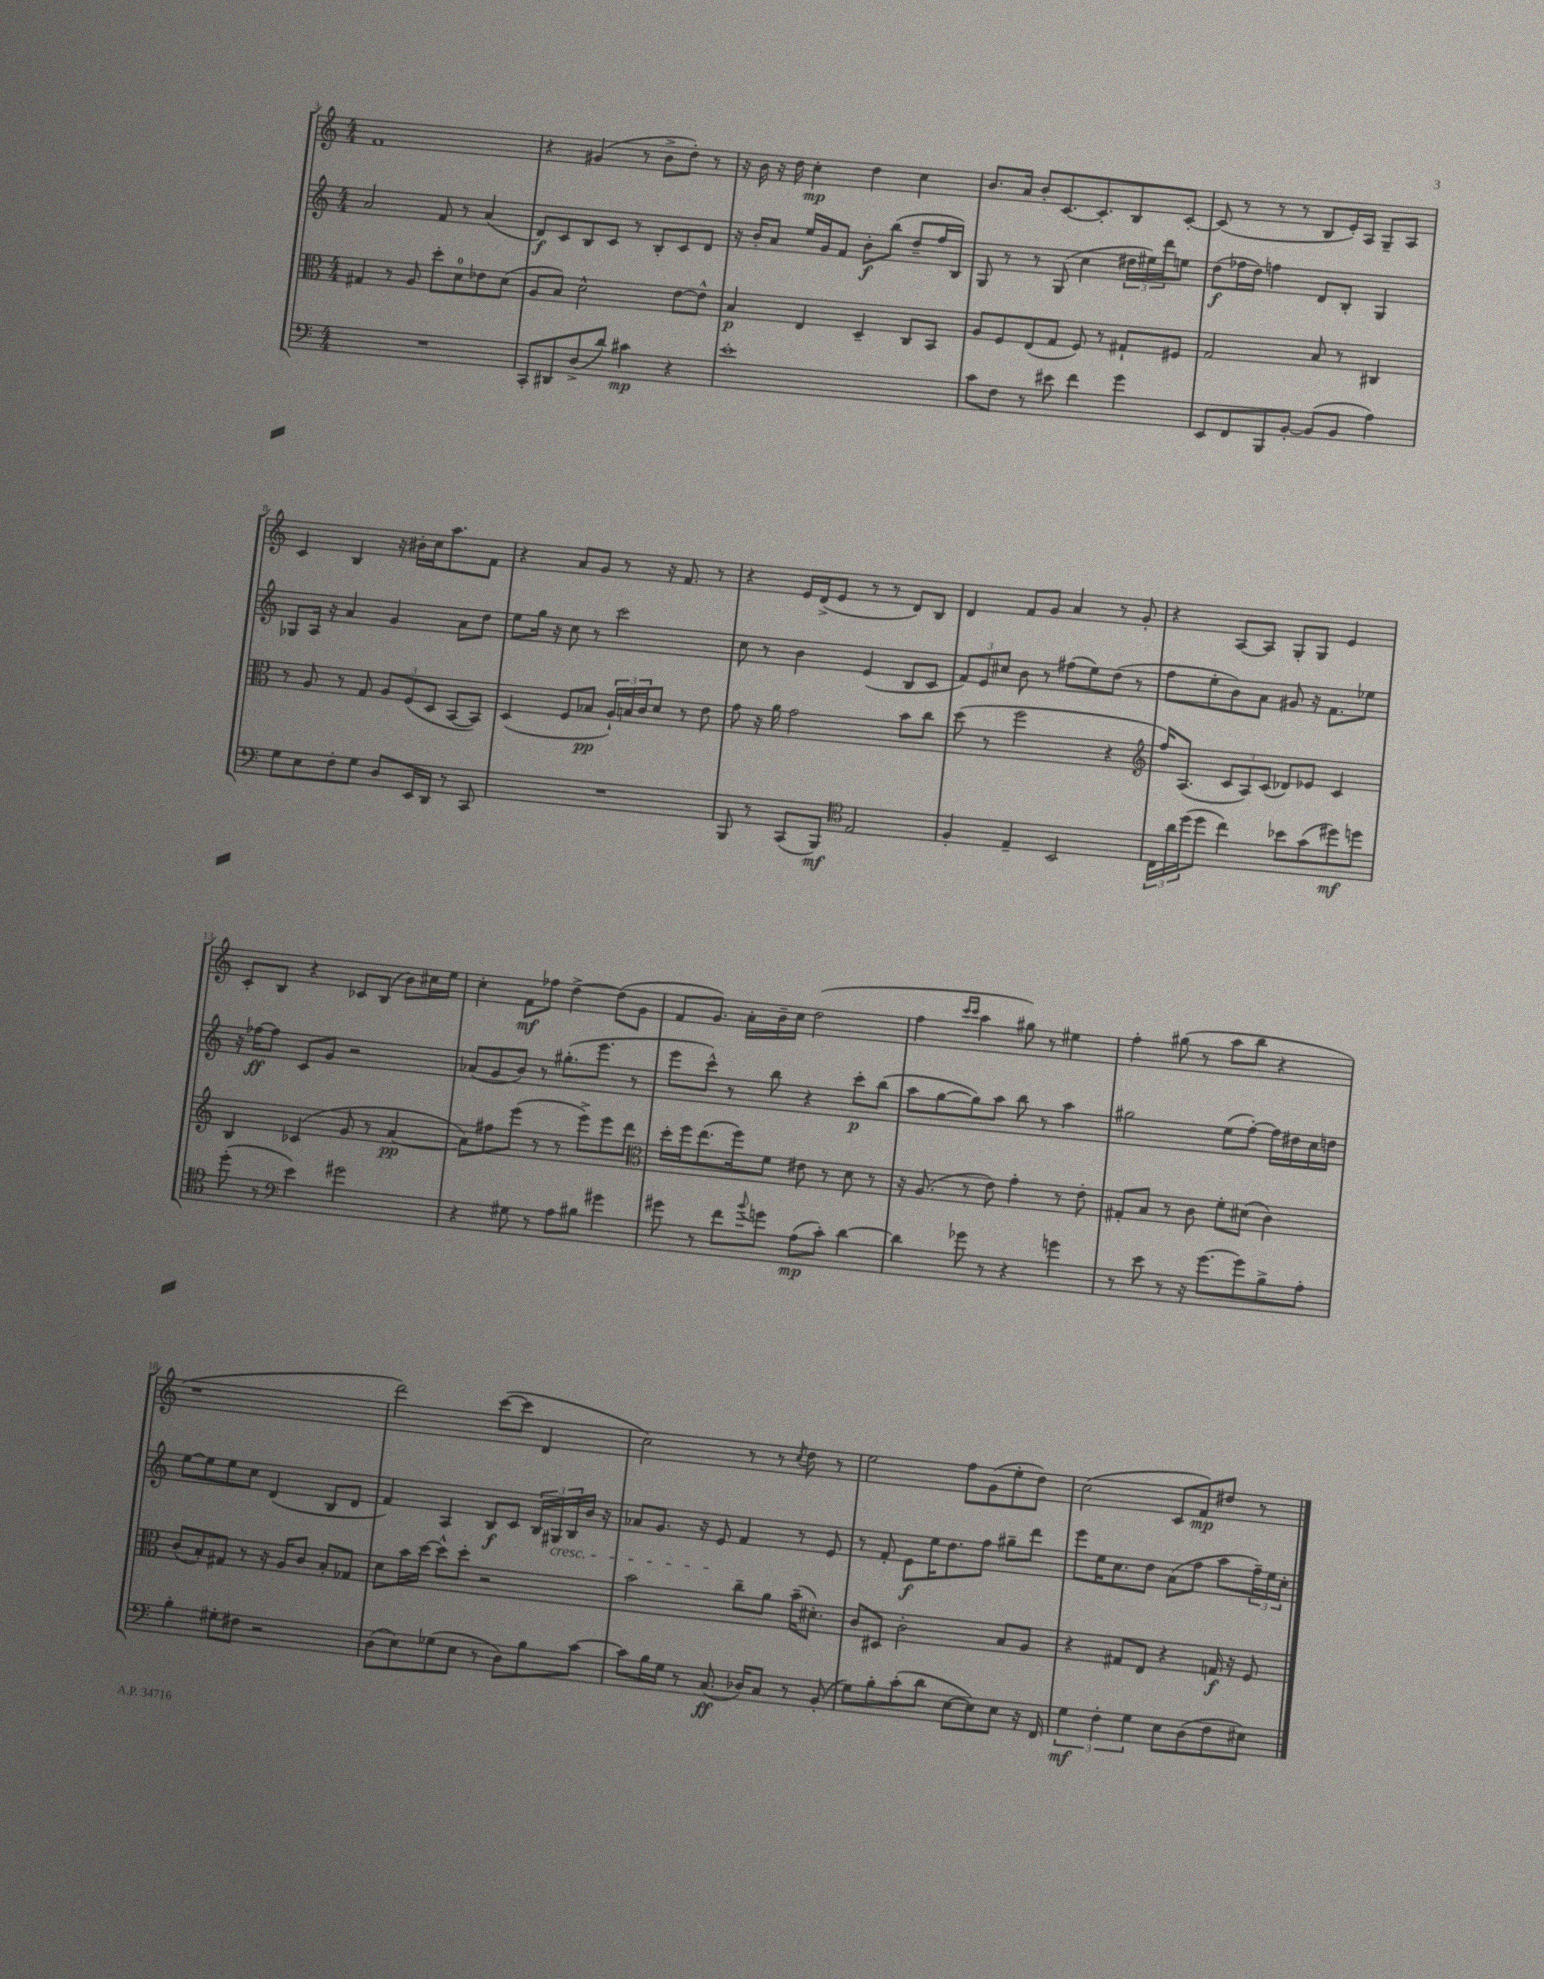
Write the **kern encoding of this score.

**kern	**kern	**kern	**kern
*staff4	*staff3	*staff2	*staff1
*clefF4	*clefC3	*clefG2	*clefG2
*k[]	*k[]	*k[]	*k[]
*M4/4	*M4/4	*M4/4	*M4/4
1r	4G#	2a	1f
.	8r	.	.
.	8A	.	.
.	8dd'	8f	.
.	8d	8r	.
.	8e-	(4a	.
.	(8d	.	.
=	=	=	=
8CC'	8A	8d)	4r
8DD#	8B)	8c	.
(8D^	2d^^	8B	(4g#
8d)	.	8c	.
4c#	.	8r	8r
.	.	8B'	8b^
4r	[8e	8c	8dd')
.	8e^^]	8d	8r
=	=	=	=
1e'	4B	16r	16r
.	.	16b'	16b
.	.	8a	16r
.	.	.	16dd
.	4E	16ee	4cc'
.	.	16g	.
.	.	8f	.
.	4D~	8b'	4dd
.	.	(8bb	.
.	8C	8dd~	4cc
.	8BB	16ff	.
.	.	16B)	.
=	=	=	=
8c	8A	8G	8.b
8F	8F	8r	.
.	.	.	16a
8r	(8E	8r	8b'
8e#	8G	(8G	[8.c
4f	8F)	4cc	.
.	.	.	8.c']
.	8r	.	.
4g	8G#`	24dd#	8B
.	.	24ee#)	.
.	.	24ddd	.
.	8F#	8ee	[8c'
=	=	=	=
8EE	2G	(8dd	(8c]
8FF	.	16ff-	8r
.	.	16dd)	.
8BBB	.	4ff	8r
[8BB'	.	.	8r
(8BB]	8B	8d	8B
8BB	8r	8B'	16e')
.	.	.	16A
4A)	4C#	4G	8G~
.	.	.	8A
=	=	=	=
8G	8r	8G-	4c
8E	8A	16A	.
.	.	16r	.
8F'	8r	4a	4B
8G	8G	.	.
8D	12A	4g	16r
.	.	.	16b#'
.	(12F	.	.
16EE	.	.	16cc
.	12D	.	.
16DD	.	.	8.aa
8r	[8BB	8a	.
8CC	8BB])	8dd	8f
=	=	=	=
1r	(4D	8ee	4r
.	.	16gg	.
.	.	16r	.
.	8F	8cc	8a
.	8B-	8r	8g
.	24A`)	2ccc	8r
.	24B	.	.
.	24c	.	.
.	8d	.	16r
.	.	.	8.f
.	8r	.	.
.	8e	.	8r
=	=	=	=
8BBB	8g	8cc	4r
8r	16r	8r	.
.	16a	.	.
(8CC	2g	4b	16e
.	.	.	(16d^
8BBB)	.	.	8e
*clefC4	*	*	*
2E	.	(4e	8r
.	.	.	8r
.	8b	8B	8d)
.	8cc	8c	8B
=	=	=	=
4F'	(8dd	12f)	4d
.	.	12e	.
.	8r	.	.
.	.	12cc#	.
4E~	2ff	8b	8f
.	.	8r	8g
2BB	.	(8ff#	4a
.	.	8ee)	.
.	4r	(8dd	8r
.	.	8r	8g'
=	=	=	=
*	*clefG2	*	*
24C	16ff)	8ff	4r
24a	.	.	.
.	(8.A	.	.
(24dd	.	.	.
8dd	.	8ee'	.
4cc)	12c	8b)	[8A
.	12A)	.	.
.	.	8a	8A]
.	(12c	.	.
8b-	8d-)	8g#	8G'
(8g	8e-	16r	8G
.	.	8.f	.
8dd#)	4c	.	4e
8dd	.	8ee-	.
=	=	=	=
(8dd'	4B	16r	8c'
.	.	[16ff-	.
8r	.	8ff-]	8B
*clefF4	*	*	*
4e)	(4c-	8c	4r
.	.	8g	.
2g#	8g	2r	8c-
.	8r	.	(8B
.	[4a	.	8b)
.	.	.	16cc#
.	.	.	16ee
=	=	=	=
4r	8a])	(8a-	4cc'
.	8ff#	8g	.
8G#	(8eee	8b)	8f
8r	8r	8r	8ff-
8A	8r	(8.gg#'	[4dd^
8B#	8eee^)	.	.
.	.	8.eee	.
4g#	8eee	.	(8dd]
.	8ddd	8r	8g
=	=	=	=
*	*clefC3	*	*
8g#	16dd'	8eee	8f
.	16ff	.	.
8r	(8.ee	8ccc^^)	8.g)
8f	.	8r	.
.	16ff)	.	16a'
8qqb	.	.	.
8g	8f	8bb	16b~
.	.	.	16cc
(8A	8e#	4r	(2dd
8c')	8r	.	.
[4d	8d	8ccc'	.
.	8r	(8bb	.
=	=	=	=
4d]	16r	8aa	4ff
.	(8.A	.	.
.	.	[8gg	.
.	.	.	16qqccc
.	.	.	16qqccc
8g-	8r	8gg])	4aa
8r	8e)	8aa	.
4r	4g'	8bb	8gg#)
.	.	8r	8r
4g	8r	4aa	4ee#
.	8e'	.	.
=	=	=	=
8r	8G#'	2gg#	4ff'
8e	8B	.	.
8r	8r	.	(8gg#
16r	8c	.	8r
[8.g	.	.	.
.	8f'	(8ee	8aa
8g]	(8d#	[8ff')	8bb
8B^	4c)	16ff]	4r
.	.	16dd#	.
8A'	.	16cc	.
.	.	16dd	.
=	=	=	=
4B'	(8c	[8ee	1r
.	8B')	8ee]	.
8G#'	8G#	8ee	.
8F#	8r	8cc	.
2r	16r	(4d	.
.	16A	.	.
.	8c	.	.
.	8B'	8B	.
.	8G-	8d	.
=	=	=	=
(8D	8d	4f)	2ddd)
8E)	16b	.	.
.	[16dd	.	.
(8G-	8dd^^]	4A	.
8E	8dd'	.	.
8r	2r	8B	([8ccc
8D)	.	8c	8ccc]
8B	.	24B	4d
.	.	24G#	.
.	.	24B	.
[8c	.	16b	.
.	.	16r	.
=	=	=	=
8c]	2b	8a-	2cc)
16B	.	8.g	.
16G	.	.	.
8r	.	.	.
.	.	16r	.
(8.C	.	8e	.
.	8cc~	4f	8r
16D-)	.	.	.
8C	8a	.	8r
.	.	.	8qcc
8r	(16b~	8r	8dd
.	8.d#')	.	.
(8BB'	.	8e	8r
=	=	=	=
8G)	8c	8r	2ee
8B'	8D#	8f'	.
(8c'	2c'	8e	.
8d	.	16ee	.
.	.	8.dd	.
[8E	.	.	8ff
8E])	.	8ff	(8g
8E	8B	8gg#~	8ee'
16r	8A	8ddd	8dd)
16FF	.	.	.
=	=	=	=
6G	4r	8eee	(2cc
.	.	16ee	.
6F'	.	.	.
.	.	8.cc	.
.	8G#	.	.
6G	.	.	.
.	8E	8dd	.
8E	4r	(8a	8c
(8D	.	8ff	8f)
8F	16G	8aa	8dd#
.	16r	.	.
8E#)	8F	24ff~)	8r
.	.	24ee	.
.	.	24cc'	.
==	==	==	==
*-	*-	*-	*-
